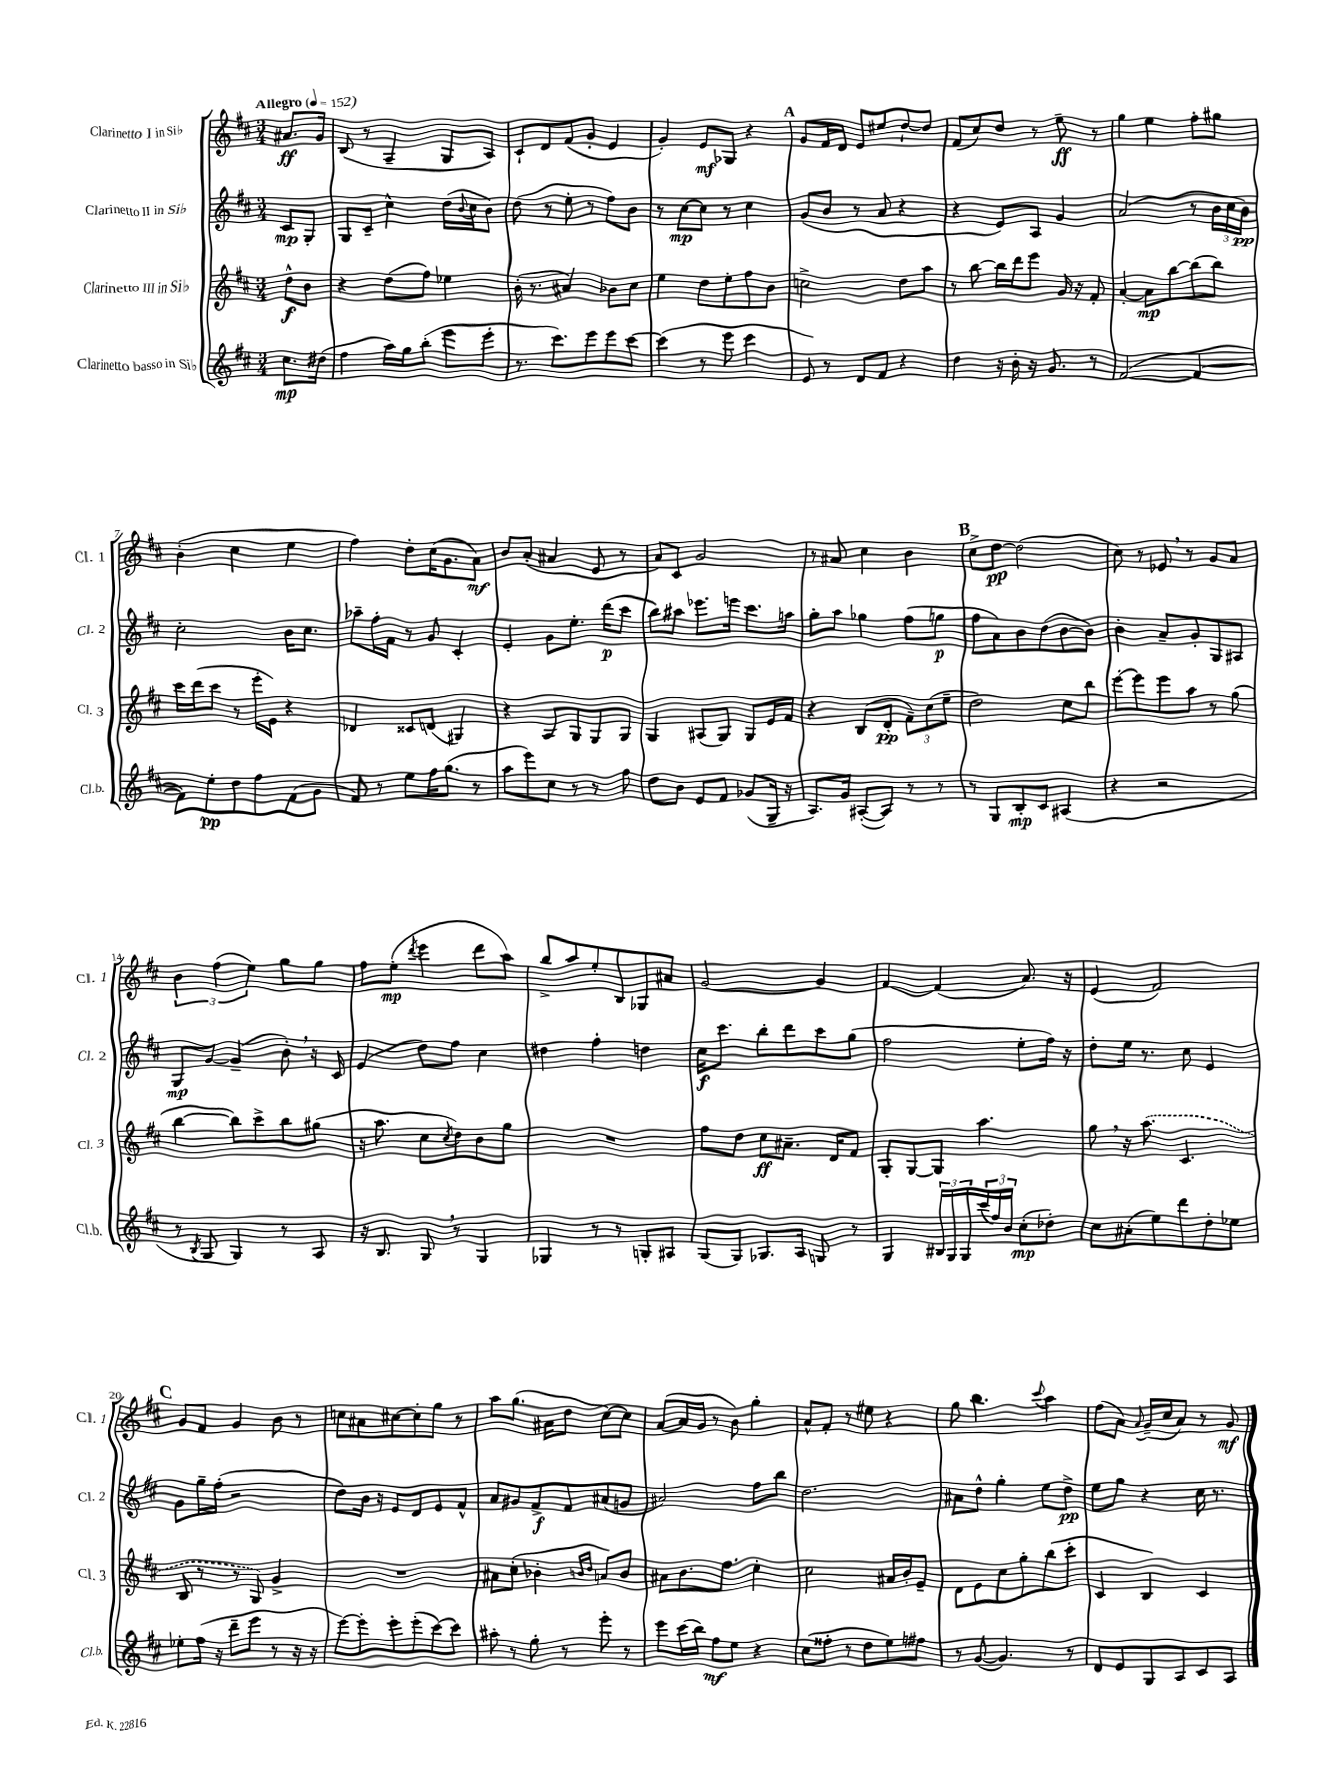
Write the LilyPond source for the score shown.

<<
\new StaffGroup <<
\new Staff = "s0" \with { instrumentName = "Clarinetto I in Sib" shortInstrumentName = "Cl. 1" } {
    \clef treble \key d \major \numericTimeSignature \time 3/4 \partial 4 \tempo "Allegro" 4 = 152
    ais'8.\ff g'16 |
    b8( r8 a4-- g8 a8) |
    cis'8-! d'8 fis'8( g'8-. e'4 |
    g'4-.) e'8\mf ges8 r4 |
    \mark \markup { \bold "A" } g'8 fis'16 d'16 e'8 eis''8 d''8~-! d''8 |
    fis'8( cis''8) d''8 r8 e''8--\ff r8 |
    g''4 e''4 fis''8-. gis''8 |
    b'4-.( cis''4 e''4 |
    fis''4) d''8-. cis''16( g'8. a'8\mf) |
    b'8 a'8-.( ais'4 e'8 r8 |
    a'8) cis'8 g'2 |
    r8 ais'8 cis''4 b'4 |
    \mark \markup { \bold "B" } cis''8-> d''8~\pp d''2( |
    cis''8) r8 ees'8 \breathe r8 g'8 a'8 |
    \tuplet 3/2 { b'4 fis''4( e''4) } g''8 g''8 |
    fis''8 e''8-.\mp( \acciaccatura { d'''8 } e'''4 d'''8 a''8) |
    b''8-> a''8 e''8-. b8 ges8 ais'8 |
    g'2~ g'4 |
    fis'4~ fis'4( a'8.) r16 |
    e'4( fis'2) |
    \mark \markup { \bold "C" } g'8 fis'8 g'4 b'8 r8 |
    c''8 ais'8 cis''8~ cis''8-. g''8 r8 |
    a''8 g''8.( ais'16 d''8 cis''8~) cis''8 |
    a'8~( a'16 g'16 r8 b'8) g''4-. |
    a'8-^ fis'8-. r8 eis''8 r4 |
    g''8 b''4. \appoggiatura { cis'''8 } a''4 |
    fis''8( a'8) \appoggiatura { a'8 } g'16--( cis''16 a'8) r8 g'8\mf \bar "|." |
}
\new Staff = "s1" \with { instrumentName = "Clarinetto II in Sib" shortInstrumentName = "Cl. 2" } {
    \clef treble \key d \major \numericTimeSignature \time 3/4 \partial 4
    cis'8\mp g8-. |
    g8 cis'8-- cis''4-^ d''16( \appoggiatura { b'8 } cis''16 b'8) |
    d''8( r8 e''8-. r8 fis''8) b'8 |
    r8 cis''8~\mp cis''8 r8 cis''4 |
    \mark \markup { \bold "A" } g'8( b'8 r8 a'8 r4 |
    r4 e'8) a8 g'4 |
    a'2( r8 \tuplet 3/2 { b'16 cis''16 b'16\pp) } |
    cis''2-. b'16 cis''8. |
    aes''8-- fis''16-. fis'16 r8 g'8 cis'4-. |
    e'4-. g'8 e''8.-. d'''16\p( cis'''8 |
    b''8) ais''8 ees'''8. e'''16 cis'''8. a''16 |
    g''8-. a''8 ges''4 fis''8( g''8\p |
    \mark \markup { \bold "B" } fis''8 a'8) b'8 d''8( b'8~ b'8) |
    b'4-. a'8-- g'8-. g8 ais8 |
    g8\mp g'8~ g'4--( b'8-.) \breathe r16 cis'16 |
    e'4( d''8) fis''8 cis''4 |
    dis''4 fis''4-. d''4 |
    cis''16\f cis'''8. b''8-. d'''8 cis'''8 g''8( |
    fis''2 e''8-. fis''16) r16 |
    d''8-. e''16 r8. cis''8 e'4 |
    \mark \markup { \bold "C" } g'8 g''16-- fis''16-.( r2 |
    d''8) b'16 r16 e'8 d'8 e'8 fis'8-^ |
    a'8 gis'8 fis'8->\f fis'8 ais'8( g'8 |
    ais'2) fis''8 b''8 |
    d''2. |
    ais'8 d''8-^ g''4-. e''8 d''8->\pp |
    e''8 g''8 r4 cis''16 r8. \bar "|." |
}
\new Staff = "s2" \with { instrumentName = "Clarinetto III in Sib" shortInstrumentName = "Cl. 3" } {
    \clef treble \key d \major \numericTimeSignature \time 3/4 \partial 4
    d''8-^\f b'8 |
    r4 d''8( fis''8) ees''4 |
    b'16-.( r8. ais'4) bes'8 cis''8 |
    e''4 d''8 e''8-. fis''8 b'8 |
    \mark \markup { \bold "A" } c''2-> d''8 a''8 |
    r8 b''8~ b''16 d'''16 e'''8 g'16 r16 fis'8-. |
    a'4~-. a'8\mp b''8~ b''8( b''8) |
    cis'''16 d'''16( cis'''8 r8 e'''16-. e'16) r4 |
    des'4 cisis'8 d'8( gis4) |
    r4 a8 g8 g8 g8 |
    g4 ais8( g8) g8 e'16 fis'16 |
    r4 b8( d'8-.\pp \tuplet 3/2 { fis'8--) cis''8( e''8-- } |
    \mark \markup { \bold "B" } d''2) cis''8 b''8 |
    e'''8~-. e'''8 e'''8 a''8 r8 g''8( |
    b''4~ b''8) cis'''8-> b''8 gis''8( |
    r16 a''8. cis''8 \acciaccatura { cis''8 } d''8) b'8 g''8 |
    R2. |
    fis''8 d''8 cis''8\ff ais'8.-- d'16 fis'8 |
    g8-. g8~ g8 a''4. |
    g''8 \breathe r16 \once \slurDashed a''8.( cis'4. |
    \mark \markup { \bold "C" } b8 r8 r8 g8) g'4-> |
    R2. |
    ais'8 cis''8-.( bes'4-. \grace { b'16 d''16 } a'8) b'8 |
    ais'8 b'8. fis''8. cis''4-. |
    cis''2 ais'16 b'16-. e'8-- |
    d'8 e'8 cis''8 g''8-. b''8( cis'''8-. |
    cis'4 b4) cis'4 \bar "|." |
}
\new Staff = "s3" \with { instrumentName = "Clarinetto basso in Sib" shortInstrumentName = "Cl.b." } {
    \clef treble \key d \major \numericTimeSignature \time 3/4 \partial 4
    cis''8.\mp dis''16( |
    fis''4 a''16) g''16 b''8-.( e'''8 e'''8-. |
    r8. cis'''8.) e'''8 e'''8 cis'''8~ |
    cis'''4( r8 e'''8 cis'''4 |
    \mark \markup { \bold "A" } e'8) r8 d'8 fis'8 r4 |
    d''4 r16 b'16-. r16 g'8. r8 |
    fis'2~( fis'4~ |
    fis'8) e''8-.\pp d''8 fis''8 fis'8( g'8 |
    fis'8) r8 e''8 fis''16 g''8.( r8 |
    a''8 e'''8) cis''8 r8 r8 fis''8 |
    d''8 b'8 e'8 fis'8 ges'8( g16-- r16 |
    a8.) g'16 ais8~-.( ais8) r8 r8 |
    \mark \markup { \bold "B" } r8 g8 b8-.\mp cis'8 ais4( |
    r4 r2 |
    r8 \acciaccatura { b8 } g8 g4) r8 a8 |
    r16 b8. g8 \breathe r8 g4 |
    ges4 r8 r8 g8-. ais8 |
    g8( g8) ges8. a16 g8 r8 |
    g4 \tuplet 3/2 { bis16 g16 g16 } \tuplet 3/2 { cis'''16( fis''16) b'16 } cis''8-.\mp( des''8-.) |
    cis''8 ais'8-.( e''8) d'''8 d''8-. ees''8 |
    \mark \markup { \bold "C" } ees''8-. fis''16( r16 d'''8-- e'''8 r8 r16 r16 |
    e'''8~) e'''8-. e'''8-. e'''8-.( cis'''8~) cis'''8 |
    ais''8-. r8 g''8-. r8 e'''8-. r8 |
    e'''8 cis'''16( b''16) fis''8\mf e''8 r4 |
    cis''8( fisis''8-. r8 d''8 e''8) fis''8 |
    r8 g'8~( g'4.) r8 |
    d'8 e'8 g8 a8 cis'8 a8 \bar "|." |
}
>>
>>
